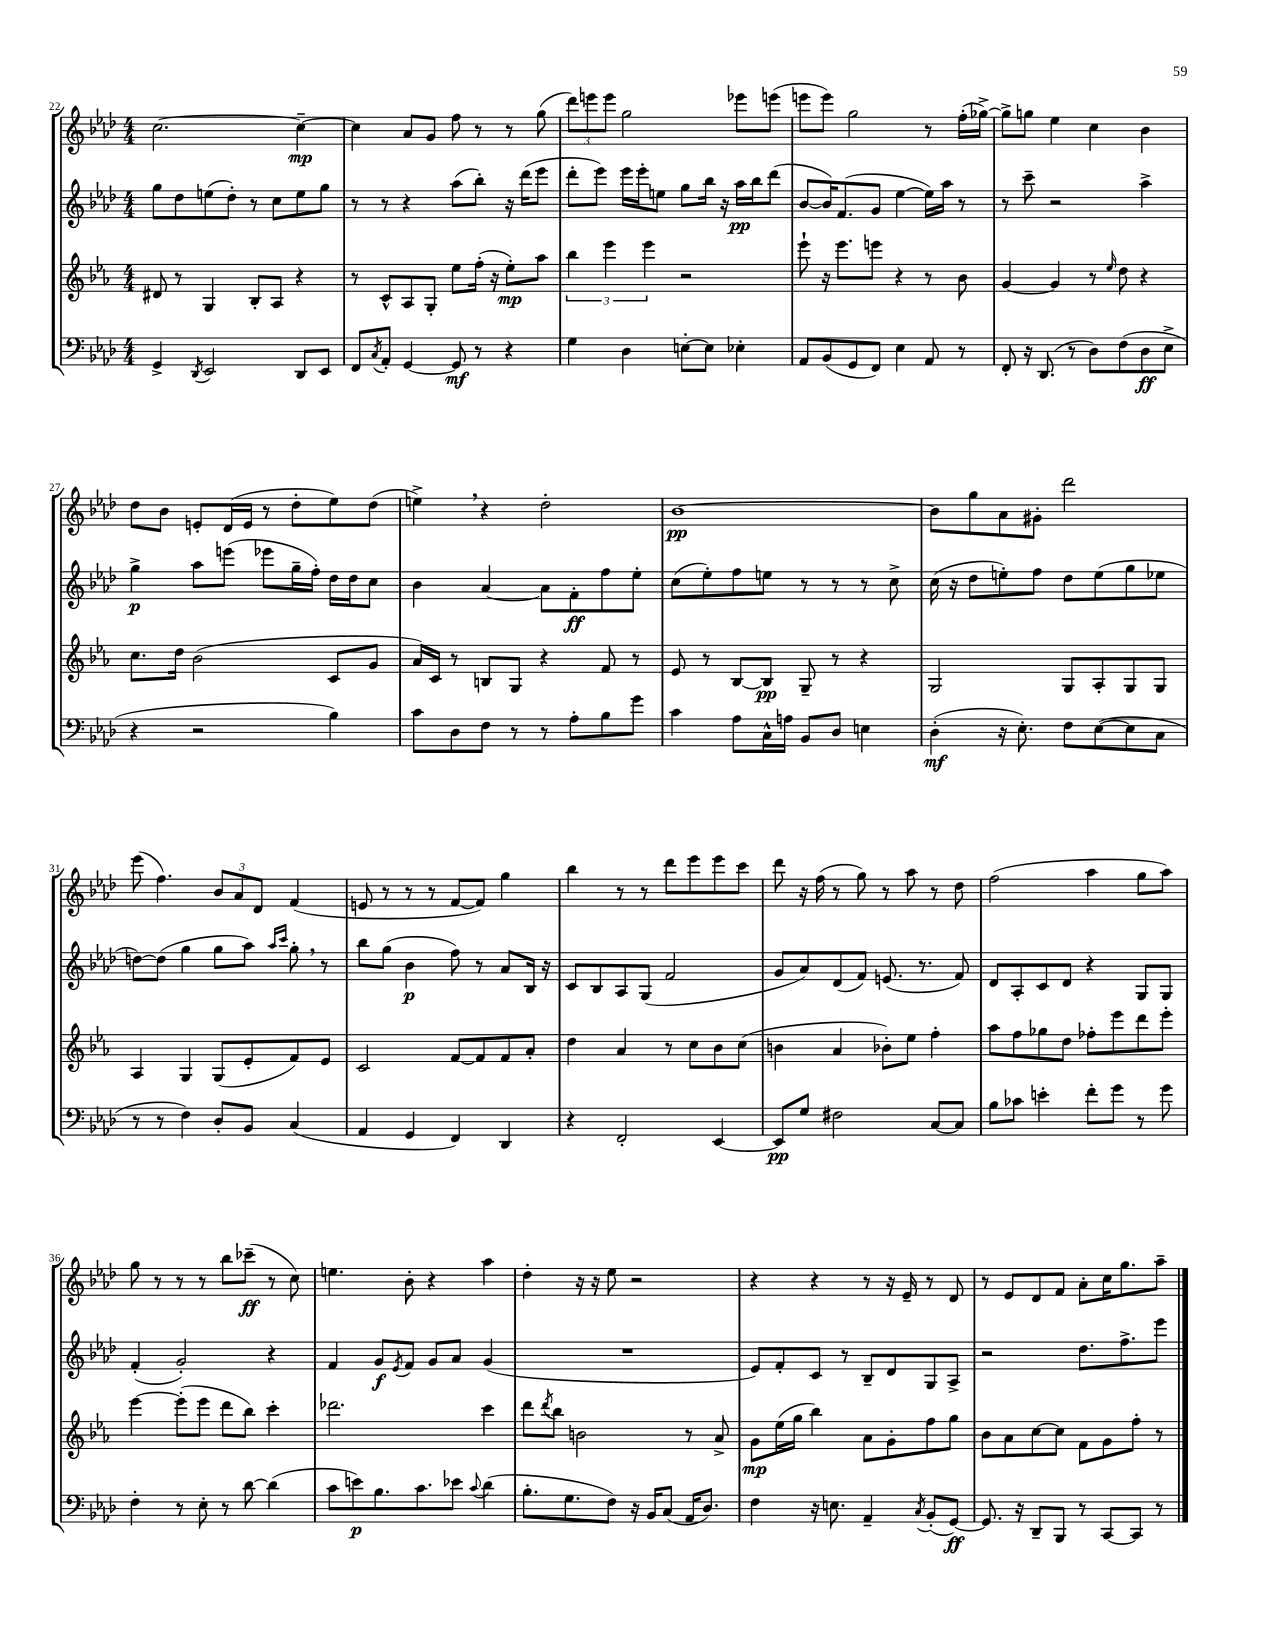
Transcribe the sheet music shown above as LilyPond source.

<<
\new StaffGroup <<
\new Staff = "s0" {
    \clef treble \key aes \major \numericTimeSignature \time 4/4
    c''2.~ c''4~--\mp |
    c''4 aes'8 g'8 f''8 r8 r8 g''8( |
    \tuplet 3/2 { des'''8) e'''8 e'''8 } g''2 ees'''8 e'''8( |
    e'''8 e'''8) g''2 r8 f''16-.( ges''16~->) |
    ges''8-> g''8 ees''4 c''4 bes'4 |
    des''8 bes'8 e'8-. des'16( e'16 r8 des''8-. ees''8) des''8( |
    e''4->) \breathe r4 des''2-. |
    bes'1~\pp |
    bes'8 g''8 aes'8 gis'8-. des'''2 |
    ees'''8( f''4.) \tuplet 3/2 { bes'8 aes'8 des'8 } f'4( |
    e'8 r8 r8 r8 f'8~ f'8) g''4 |
    bes''4 r8 r8 des'''8 ees'''8 ees'''8 c'''8 |
    des'''8 r16 f''16( r8 g''8) r8 aes''8 r8 des''8 |
    f''2( aes''4 g''8 aes''8) |
    g''8 r8 r8 r8 bes''8 ces'''8--\ff( r8 c''8) |
    e''4. bes'8-. r4 aes''4 |
    des''4-. r16 r16 ees''8 r2 |
    r4 r4 r8 r16 ees'16-- r8 des'8 |
    r8 ees'8 des'8 f'8 aes'8-. c''16 g''8. aes''8-- \bar "|." |
}
\new Staff = "s1" {
    \clef treble \key aes \major \numericTimeSignature \time 4/4
    g''8 des''8 e''8( des''8-.) r8 c''8 e''8 g''8 |
    r8 r8 r4 aes''8( bes''8-.) r16 des'''16( ees'''8 |
    des'''8-. ees'''8) ees'''16 ees'''16-. e''8 g''8 bes''16 r16 aes''16\pp bes''16 des'''8( |
    bes'8~ bes'16) f'8.( g'8 ees''4~ ees''16) aes''16 r8 |
    r8 c'''8-- r2 aes''4-> |
    g''4->\p aes''8 e'''8( ees'''8 g''16-- f''16-.) des''16 des''16 c''8 |
    bes'4 aes'4~ aes'8 f'8-.\ff f''8 ees''8-. |
    c''8( ees''8-.) f''8 e''8 r8 r8 r8 c''8-> |
    c''16( r16 des''8 e''8-.) f''8 des''8 e''8( g''8 ees''8 |
    d''8~) d''8( g''4 g''8 aes''8) \grace { aes''16 c'''16 } g''8-. \breathe r8 |
    bes''8 g''8( bes'4\p f''8) r8 aes'8 bes16 r16 |
    c'8 bes8 aes8 g8( f'2 |
    g'8 aes'8) des'8( f'8) e'8.( r8. f'8) |
    des'8 aes8-. c'8 des'8 r4 g8 g8 |
    f'4-.( g'2-.) r4 |
    f'4 g'8\f \acciaccatura { ees'8 } f'8 g'8 aes'8 g'4( |
    R1 |
    ees'8) f'8-. c'8 r8 bes8-- des'8 g8 aes8-> |
    r2 des''8. f''8.-> ees'''8 \bar "|." |
}
\new Staff = "s2" {
    \clef treble \key ees \major \numericTimeSignature \time 4/4
    dis'8 r8 g4 bes8-. aes8 r4 |
    r8 c'8-^ aes8 g8-. ees''8 f''16-.( r16 ees''8-.\mp) aes''8 |
    \tuplet 3/2 { bes''4 ees'''4 ees'''4 } r2 |
    ees'''8-! r16 ees'''8. e'''8 r4 r8 bes'8 |
    g'4~ g'4 r8 \grace { ees''16 } d''8 r4 |
    c''8. d''16 bes'2( c'8 g'8 |
    aes'16) c'16 r8 b8 g8 r4 f'8 r8 |
    ees'8 r8 bes8~ bes8\pp g8-- r8 r4 |
    g2 g8 aes8-. g8 g8 |
    aes4 g4 g8( ees'8-. f'8) ees'8 |
    c'2 f'8~ f'8 f'8 aes'8-. |
    d''4 aes'4 r8 c''8 bes'8 c''8( |
    b'4 aes'4 bes'8-.) ees''8 f''4-. |
    aes''8 f''8 ges''8 d''8 fes''8-. ees'''8 d'''8 ees'''8-. |
    ees'''4~ ees'''8-.( ees'''8 d'''8 bes''8) c'''4-. |
    des'''2. c'''4 |
    d'''8 \acciaccatura { d'''8 } bes''8 b'2 r8 aes'8-> |
    g'8\mp ees''16( g''16 bes''4) aes'8 g'8-. f''8 g''8 |
    bes'8 aes'8 c''8~ c''8 f'8 g'8 f''8-. r8 \bar "|." |
}
\new Staff = "s3" {
    \clef bass \key aes \major \numericTimeSignature \time 4/4
    g,4-> \acciaccatura { des,8 } ees,2 des,8 ees,8 |
    f,8 \acciaccatura { c8 } aes,8-. g,4~ g,8\mf r8 r4 |
    g4 des4 e8~-. e8 ees4-. |
    aes,8 bes,8( g,8 f,8) ees4 aes,8 r8 |
    f,8-. r16 des,8.( r8 des8) f8( des8\ff ees8-> |
    r4 r2 bes4) |
    c'8 des8 f8 r8 r8 aes8-. bes8 g'8 |
    c'4 aes8 c16-^ a16 bes,8 des8 e4 |
    des4-.\mf( r16 ees8.-.) f8 ees8~( ees8 c8 |
    r8 r8 f4) des8-. bes,8 c4( |
    aes,4 g,4 f,4) des,4 |
    r4 f,2-. ees,4~ |
    ees,8\pp g8 fis2 c8~ c8 |
    bes8 ces'8 e'4-. f'8-. g'8 r8 g'8 |
    f4-. r8 ees8-. r8 des'8~ des'4( |
    c'8 e'8\p) bes8. c'8. ees'8 \appoggiatura { c'8 } des'4( |
    bes8.-. g8. f8) r16 bes,16 c8( aes,16 des8.) |
    f4 r16 e8. aes,4-- \acciaccatura { c8 } bes,8-.( g,8~\ff) |
    g,8. r16 des,8-- bes,,8 r8 c,8~ c,8 r8 \bar "|." |
}
>>
>>
\layout { \context { \Score currentBarNumber = #22 } }
